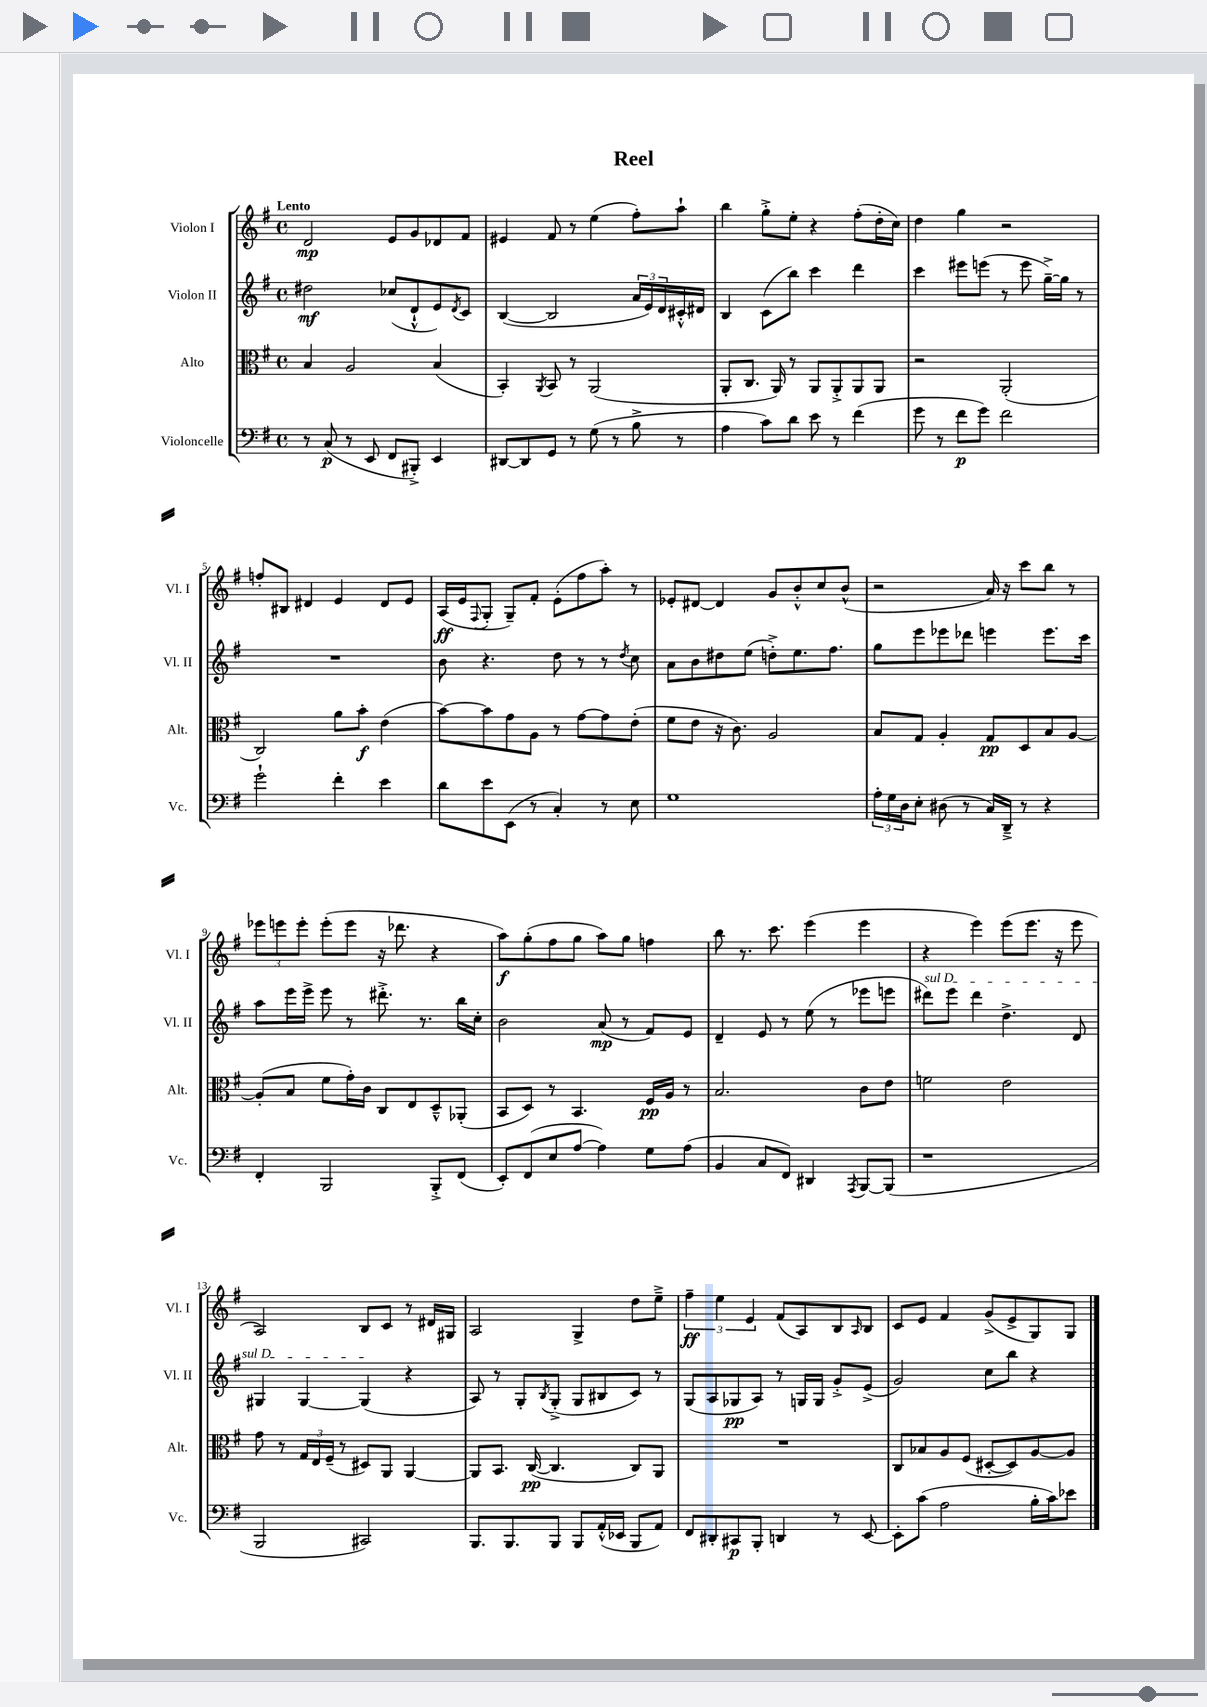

**kern	**dynam	**kern	**dynam	**kern	**dynam	**kern	**dynam
*part4	*part4	*part3	*part3	*part2	*part2	*part1	*part1
*staff4	*staff4	*staff3	*staff3	*staff2	*staff2	*staff1	*staff1
*I"Violoncelle	*	*I"Alto	*	*I"Violon II	*	*I"Violon I	*
*I'Vc.	*	*I'Alt.	*	*I'Vl. II	*	*I'Vl. I	*
*clefF4	*	*clefC3	*	*clefG2	*	*clefG2	*
*k[f#]	*	*k[f#]	*	*k[f#]	*	*k[f#]	*
*M4/4	*	*M4/4	*	*M4/4	*	*M4/4	*
*met(c)	*	*met(c)	*	*met(c)	*	*met(c)	*
=1	=1	=1	=1	=1	=1	=1	=1
!	!	!	!	!	!	!LO:TX:a:B:t=Lento	!
8r	.	4B/	.	2dd#X\	mf	2d/	mp
(8C/	p	.	.	.	.	.	.
8r	.	2A/	.	.	.	.	.
8EE/	.	.	.	.	.	.	.
8FF#/L	.	.	.	(8cc-X/L	.	8e/L	.
8BBB#X'^/J)	.	.	.	8d`^^/	.	8g/	.
4EE/	.	(4B/	.	8e/)	.	8d-X/	.
.	.	.	.	8qd/	.	.	.
.	.	.	.	8c/J	.	8f#/J	.
=2	=2	=2	=2	=2	=2	=2	=2
[8DD#X/L	.	4BB'/)	.	([4B/	.	4e#X/	.
8DD#/]	.	.	.	.	.	.	.
.	.	8qAA/	.	.	.	.	.
8GG/J	.	8BB/	.	2B/]	.	8f#/	.
8r	.	8r	.	.	.	8r	.
(8G\	.	(2AA/	.	.	.	(4ee\	.
8r	.	.	.	.	.	.	.
8B^\	.	.	.	24a/LL	.	8ff#'\L)	.
.	.	.	.	24e/)	.	.	.
.	.	.	.	24d/	.	.	.
8r	.	.	.	16c#X'^^/	.	8aa`\J	.
.	.	.	.	16d#X/JJ	.	.	.
=3	=3	=3	=3	=3	=3	=3	=3
4A\	.	8AA'/L	.	4B/	.	4bb\	.
.	.	8.C/J	.	.	.	.	.
8c\L)	.	.	.	(8c\L	.	8gg'^\L	.
.	.	16AA/)	.	.	.	.	.
8d\J	.	8r	.	8bb\J)	.	8ee'\J	.
8e\	.	8AA/L	.	4ccc\	.	4r	.
8r	.	8AA'^/	.	.	.	.	.
(4f#\	.	8AA/	.	4ddd\	.	(8ff#'\L	.
.	.	8AA/J	.	.	.	16dd'\L	.
.	.	.	.	.	.	16cc\JJ)	.
=4	=4	=4	=4	=4	=4	=4	=4
8g\	.	2r	.	4ccc\	.	4dd\	.
8r	.	.	.	.	.	.	.
8f#\L	p	.	.	8eee#X\L	.	4gg\	.
8g\J)	.	.	.	(8eeen\J	.	.	.
2f#\	.	(2AA'/	.	8r	.	2r	.
.	.	.	.	8eee\	.	.	.
.	.	.	.	[16gg~^\LL)	.	.	.
.	.	.	.	16gg\JJ]	.	.	.
.	.	.	.	8r	.	.	.
!!LO:LB:g=z
=5	=5	=5	=5	=5	=5	=5	=5
2g`\	.	2C/)	.	1r	.	8ffn'/L	.
.	.	.	.	.	.	8B#X/J	.
.	.	.	.	.	.	4d#X/	.
4f#'\	.	8a\L	.	.	.	4e/	.
.	.	8b'\J	f	.	.	.	.
4e\	.	(4e\	.	.	.	8d#/L	.
.	.	.	.	.	.	8e/J	.
=6	=6	=6	=6	=6	=6	=6	=6
8d\L	.	[8b\L)	.	8b\	.	(16A/LL	ff
.	.	.	.	.	.	16e/J	.
.	.	.	.	.	.	8qqF#/	.
8e\	.	8b\]	.	4.r	.	8G'/J	.
(8EE\J	.	8g\	.	.	.	8G~/L)	.
8r	.	8A\J	.	.	.	8f#'/J	.
4C'/)	.	8r	.	8dd\	.	(8e'\L	.
.	.	[8g\L	.	8r	.	8ff#\	.
8r	.	8g\]	.	8r	.	8aa'\J)	.
.	.	.	.	8qdd/	.	.	.
8E\	.	(8e'\J	.	8cc\	.	8r	.
=7	=7	=7	=7	=7	=7	=7	=7
1G	.	8f#\L	.	8a\L	.	8e-X'/L	.
.	.	8e\J	.	8b\	.	[8d#X/J	.
.	.	16r	.	8dd#X\	.	4d#/]	.
.	.	8.c\)	.	.	.	.	.
.	.	.	.	(8ee\J	.	.	.
.	.	2A/	.	8ddn'^\L)	.	8g/L	.
.	.	.	.	8.ee\	.	8b'^^/	.
.	.	.	.	.	.	8cc/	.
.	.	.	.	8.ff#\J	.	.	.
.	.	.	.	.	.	(8b^^/J	.
=8	=8	=8	=8	=8	=8	=8	=8
24A'\LL	.	8B/L	.	8gg\L	.	2r	.
24G\	.	.	.	.	.	.	.
24D\J	.	.	.	.	.	.	.
8E'\J	.	8G/J	.	8eee\	.	.	.
(8D#X\	.	4A'/	.	8eee-X\	.	.	.
8r	.	.	.	8ddd-X\J	.	.	.
16C/LL)	.	8G/L	pp	4eeen\	.	16a/)	.
16DD~^/JJ	.	.	.	.	.	16r	.
8r	.	8D/	.	.	.	8ccc\L	.
4r	.	8B/	.	8.eee\L	.	8bb\J	.
.	.	[8A/J	.	.	.	8r	.
.	.	.	.	16ccc\Jk	.	.	.
!!LO:LB:g=z
=9	=9	=9	=9	=9	=9	=9	=9
4FF#'/	.	(8A'/L]	.	8aa\L	.	12eee-X\L	.
.	.	.	.	.	.	12eeen\	.
.	.	8B/J	.	16eee\L	.	.	.
.	.	.	.	.	.	12eee'\J	.
.	.	.	.	16eee^\JJ	.	.	.
2BBB/	.	8f#\L	.	8eee\	.	(8eee'\L	.
.	.	16g'\L)	.	8r	.	8eee\J	.
.	.	16c\JJ	.	.	.	.	.
.	.	8C/L	.	8.ddd#X'^\	.	16r	.
.	.	.	.	.	.	8.ddd-X\	.
.	.	8E/	.	.	.	.	.
.	.	.	.	8.r	.	.	.
8BBB'^/L	.	8D~^^/	.	.	.	4r	.
(8FF#/J	.	(8AA-X'/J	.	16bb\LL	.	.	.
.	.	.	.	16cc'\JJ	.	.	.
=10	=10	=10	=10	=10	=10	=10	=10
8EE'/L)	.	8BB/L	.	2b\	.	8aa\L)	f
(8FF#/	.	8D/J)	.	.	.	(8gg'\	.
8E/	.	8r	.	.	.	8ff#\	.
[8A/J	.	4.BB/	.	.	.	8gg\J	.
4A\])	.	.	.	(8a/	mp	8aa\L)	.
.	.	.	.	8r	.	8gg\J	.
8G\L	.	16F#/LL	pp	8f#/L)	.	4ffn\	.
.	.	16A/JJ	.	.	.	.	.
(8A\J	.	8r	.	8e/J	.	.	.
=11	=11	=11	=11	=11	=11	=11	=11
4BB/	.	2.B/	.	4d~/	.	8bb\	.
.	.	.	.	.	.	8.r	.
8C/L	.	.	.	8e/	.	.	.
.	.	.	.	.	.	8.ccc\	.
8FF#/J)	.	.	.	8r	.	.	.
4DD#X/	.	.	.	(8ee\	.	(4eee\	.
.	.	.	.	8r	.	.	.
8qAAA/	.	.	.	.	.	.	.
[8BBB/L	.	8c\L	.	8eee-X\L	.	4eee\	.
(8BBB/J]	.	8e\J	.	8eeen\J	.	.	.
=12	=12	=12	=12	=12	=12	=12	=12
!	!	!	!	!LO:TX:a:i:t=sul D	!	!	!
1r	.	2fn\	.	8ddd#X\L)	.	4r	.
.	.	.	.	8eee\J	.	.	.
.	.	.	.	4ddd#\	.	4eee\)	.
.	.	2e\	.	4.dd^\	.	(8eee\L	.
.	.	.	.	.	.	8.eee\J	.
.	.	.	.	.	.	16r	.
.	.	.	.	8d/	.	8eee\	.
!!LO:LB:g=z
=13	=13	=13	=13	=13	=13	=13	=13
2BBB/	.	8g\	.	4G#X/	.	2A/)	.
.	.	8r	.	.	.	.	.
.	.	24G/LL	.	[4G#/	.	.	.
.	.	24E/	.	.	.	.	.
.	.	(24F#~/JJ	.	.	.	.	.
.	.	8r	.	.	.	.	.
2CC#X/)	.	8D#X/L)	.	(4G#/]	.	8B/L	.
.	.	8AA/J	.	.	.	8c/J	.
.	.	[4AA/	.	4r	.	8r	.
.	.	.	.	.	.	16d#X/LL	.
.	.	.	.	.	.	16G#X/JJ	.
=14	=14	=14	=14	=14	=14	=14	=14
8.BBB/L	.	8AA/L]	.	8A/)	.	2A/	.
.	.	8.BB/J	.	8r	.	.	.
8.BBB/	.	.	.	.	.	.	.
.	.	.	.	8G'/L	.	.	.
.	.	([16C/	pp	.	.	.	.
.	.	.	.	8qB/	.	.	.
8BBB/J	.	4.C/]	.	(8G'^/J	.	.	.
8BBB/L	.	.	.	8G/L	.	4G^/	.
(16AA'^^/L	.	.	.	8B#X/	.	.	.
16EE-X/JJ	.	.	.	.	.	.	.
8BBB/L	.	8C/L)	.	8c/J)	.	8dd\L	.
8AA/J)	.	8AA/J	.	8r	.	8ee~^\J	.
=15	=15	=15	=15	=15	=15	=15	=15
8FF#/L	.	1r	.	(8G/L	.	6ff#~\	ff
8DD#X'/	.	.	.	8A/	.	.	.
.	.	.	.	.	.	6ee\	.
8CC#X/	p	.	.	8G-X/	pp	.	.
.	.	.	.	.	.	6e/	.
8BBB'/J	.	.	.	8A/J)	.	.	.
4DDn/	.	.	.	8r	.	(8f#/L	.
.	.	.	.	16Gn/LL	.	8A/)	.
.	.	.	.	16G/JJ	.	.	.
8r	.	.	.	8g'^/L	.	8B/	.
.	.	.	.	.	.	16qqA/	.
[8EE/	.	.	.	(8e^/J	.	8B/J	.
=16	=16	=16	=16	=16	=16	=16	=16
8EE'\L]	.	8C/L	.	2g/)	.	8c/L	.
(8c\J	.	8B-X/	.	.	.	8e/J	.
2A\	.	8A/	.	.	.	4f#/	.
.	.	(8F#/J	.	.	.	.	.
.	.	[8D#X'/L	.	8cc\L	.	(8g^/L	.
.	.	8D#/])	.	8bb\J	.	8e^/	.
16B'\LL	.	[8A/	.	4r	.	8G/)	.
16c\J)	.	.	.	.	.	.	.
8e-X\J	.	8A/J]	.	.	.	8G/J	.
==	==	==	==	==	==	==	==
*-	*-	*-	*-	*-	*-	*-	*-
